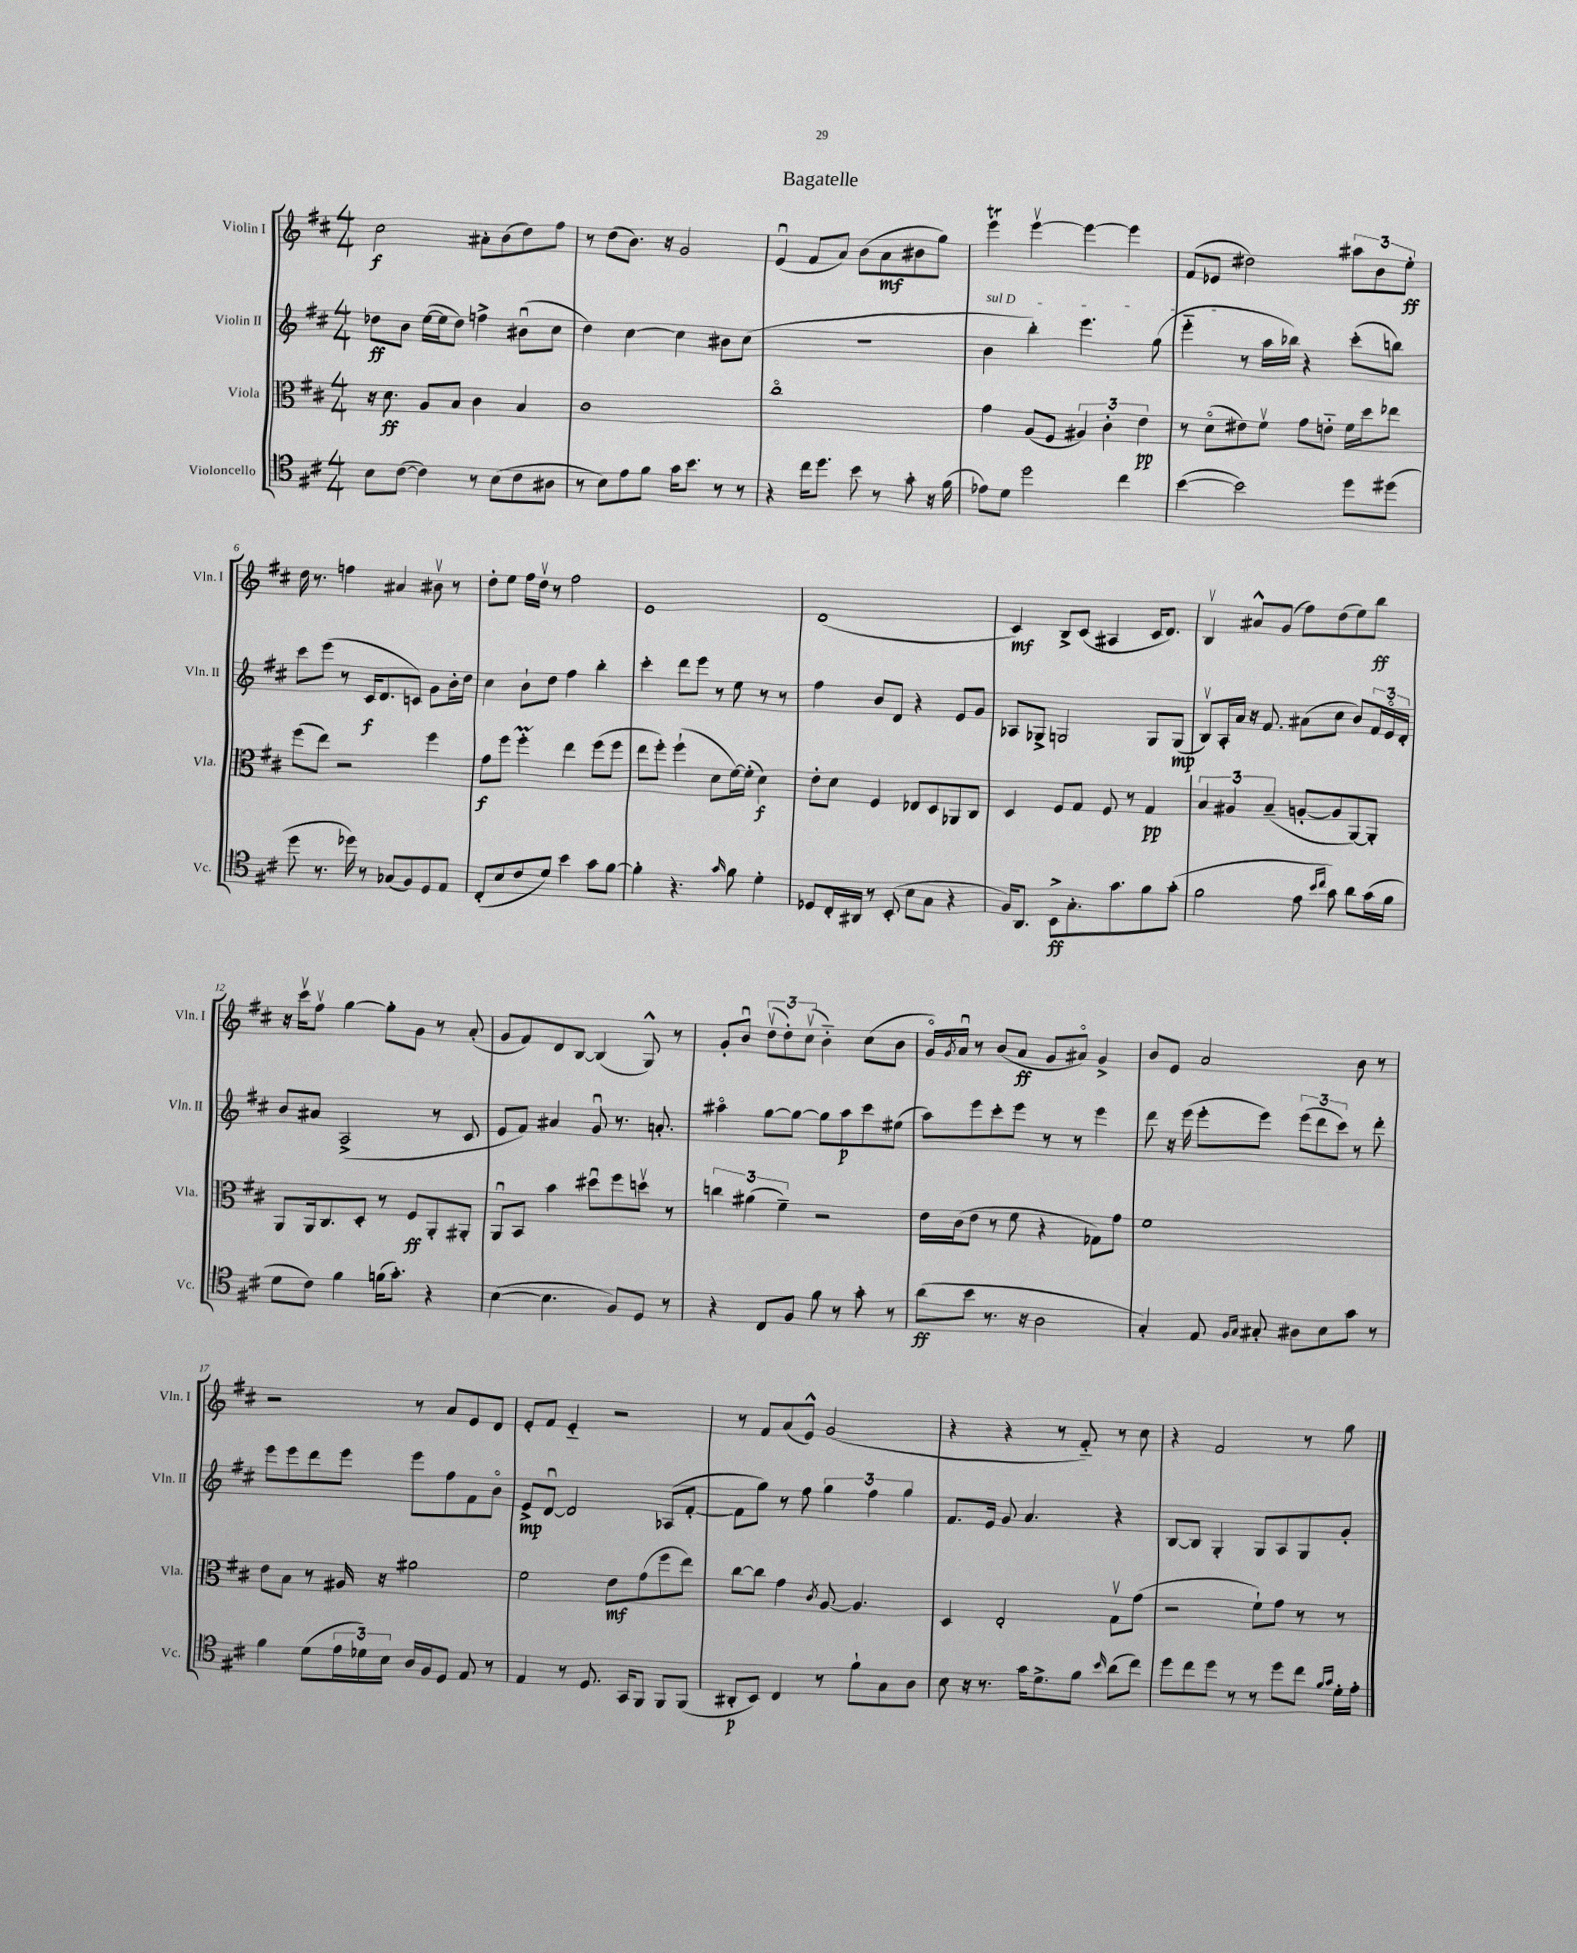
\header { title = "Bagatelle" }
<<
\new StaffGroup <<
\new Staff = "s0" \with { instrumentName = "Violin I" shortInstrumentName = "Vln. I" } {
    \clef treble \key d \major \numericTimeSignature \time 4/4
    cis''2\f ais'8-. b'8( d''8) fis''8 |
    r8 d''8( b'8.) r16 g'2 |
    e'4\downbow( fis'8 a'8) b'8( a'8\mf bis'8 g''8) |
    e'''4\trill e'''4~\upbow e'''4~ e'''4 |
    fis'8( ees'8 dis''2) \tuplet 3/2 { ais''8 b'8 e''8-.\ff } |
    d''16 r8. f''4 ais'4 bis'8\upbow r8 |
    d''8-. e''8 fis''16 d''16\upbow r8 fis''2 |
    e'1 |
    d'1( |
    cis'4\mf) b8-> cis'8( ais4 cis'16 d'8.) |
    b4\upbow ais'8-^ g'8( fis''8) d''8( e''8) b''8\ff |
    r16 cis'''16\upbow fis''8\upbow g''4~ g''8-. g'8 r8 a'8-.( |
    g'8 fis'8) d'8 b8~ b4( g8-^) r8 |
    g'8-. b'8\downbow \tuplet 3/2 { d''8\upbow( d''8-.) cis''8\upbow( } b'4-_) cis''8( b'8 |
    g'16\flageolet) \acciaccatura { g'8 } a'16\downbow r8 b'8( a'8\ff g'8 ais'8\flageolet) g'4-> |
    b'8 e'8 a'2 b'8 r8 |
    r2 r8 a'8 e'8 d'8 |
    e'8-. fis'8 e'4-_ r2 |
    r8 fis'8 a'8( e'8-^) g'2( |
    r4 r4 r8 fis'8-_) r8 cis''8 |
    r4 fis'2 r8 g''8 \bar "|." |
}
\new Staff = "s1" \with { instrumentName = "Violin II" shortInstrumentName = "Vln. II" } {
    \clef treble \key d \major \numericTimeSignature \time 4/4
    des''8\ff b'8 e''16~( e''16 des''8) f''4-> bis'8\downbow( cis''8 |
    d''4) cis''4~ cis''4 bis'8 cis''8( |
    R1 |
    \once \override TextSpanner.bound-details.left.text = \markup { \italic "sul D" } b'4\startTextSpan b''4-.) e'''4. g''8( |
    e'''4-_\stopTextSpan r8 a''16 bes''16) r4 cis'''8-.( b''8) |
    cis'''8 e'''8( r8 cis'16\f d'8. c'8) g'8 b'16-. d''16 |
    cis''4 b'8-! d''8 fis''4 b''4-. |
    cis'''4-. d'''8 e'''8 r8 e''8 r8 r8 |
    fis''4 b'8 d'8 r4 e'8 g'8 |
    aes8 ges8-> g2 g8 g8\mp( |
    b8\upbow) a16-. a'16 r16 fis'8. ais'8( cis''8 b'8) \tuplet 3/2 { fis'16 e'16\flageolet d'16-. } |
    b'8 ais'8 a2->( r8 cis'8 |
    e'8 fis'8) ais'4 g'8\downbow r8. a'8.-. |
    ais''4\flageolet g''8~ g''8~ g''8 ais''8\p cis'''8 eis''8( |
    a''8) e'''8 cis'''8-. e'''8 r8 r8 e'''4 |
    d'''8 r16 e'''16( e'''8-. e'''8) \tuplet 3/2 { e'''8( d'''8 cis'''8) } r8 d'''8-. |
    e'''8 e'''8 d'''8 e'''8 e'''8 fis''8 fis'8 b'8\flageolet |
    e'8->\mp d'8~\downbow d'2 aes8( fis'8~-. |
    fis'8 g''8) r8 fis''8 \tuplet 3/2 { g''4 fis''4 g''4 } |
    fis'8. e'16 g'8 a'4. r4 |
    b8~ b8 g4-. g8 a8 g8 g'8-. \bar "|." |
}
\new Staff = "s2" \with { instrumentName = "Viola" shortInstrumentName = "Vla." } {
    \clef alto \key d \major \numericTimeSignature \time 4/4
    r16 d'8.\ff a8 b8 cis'4 b4 |
    cis'1 |
    cis''1\flageolet |
    g'4 a8( fis8 \tuplet 3/2 { ais4) cis'4-. e'4\pp } |
    r8 d'8\flageolet( eis'8) fis'8\upbow g'8 e'8-_ fis'16 d''16 ees''8 |
    fis''8( e''8) r2 fis''4 |
    g'8\f fis''8 fis''4-.\prall e''4 fis''8( fis''8 |
    e''8 fis''8-.) fis''4-!( d'8 fis'16~) fis'16-.( d'4\f) |
    e'8-. d'8 fis4 ees8 d8 aes,8 cis8 |
    d4 fis8 g8 fis8 r8 g4\pp |
    \tuplet 3/2 { b4 ais4 b4--( } a8~-. a8 a,8~) a,8-. |
    a,8 a,16 cis8. d8-. r8 fis8\ff a,8-. ais,8-. |
    a,8\downbow b,8 b'4 dis''8\downbow fis''8 d''8\upbow r8 |
    \tuplet 3/2 { c''4 ais'4( fis'4--) } r2 |
    e'16 cis'16( e'8 r8 fis'8 r4 ges8) g'8 |
    fis'1 |
    e'8 b8 r8 ais16 r16 ais'2 |
    fis'2 e'8\mf g'8( fis''8 e''8) |
    cis''8~ cis''8 g'4 \acciaccatura { cis'8 } a8~ a4. |
    d4 e2-. g8\upbow g'8( |
    r2 fis'8-!) g'8 r8 r8 \bar "|." |
}
\new Staff = "s3" \with { instrumentName = "Violoncello" shortInstrumentName = "Vc." } {
    \clef tenor \key d \major \numericTimeSignature \time 4/4
    b8 cis'8~( cis'4) r8 b8( cis'8 ais8 |
    r8 b8) e'8 fis'8 g'16 b'8. r8 r8 |
    r4 cis''16 d''8. b'8 r8 g'8-. r16 fis'16( |
    ees'8) d'8 d''2 cis''4 |
    b'4~( b'2) d''8 dis''8( |
    d''8 r8. des''16) r8 ges8( fis8) d8 e8 |
    cis8-.( b8 cis'8 d'8) b'4 g'8 fis'8~ |
    fis'4-. r4. \grace { g'16 } fis'8 d'4-. |
    des8 cis16-. ais,16 r8 b,8-.( b8 g8 r4 |
    fis16) a,8. b,8->\ff g8.-. g'8. fis'8 g'8-.( |
    fis'2 e'8 \grace { b'16 cis''16 } g'8) a'8 g'16( fis'16 |
    d'8 cis'8) fis'4 f'16( g'8.-.) r4 |
    b4~( b4. fis8) d8 r8 |
    r4 cis8 fis8 fis'8 r8 g'8-. r8 |
    a'8\ff( b'8 r8. r16 a2 |
    g4-.) e8 \grace { fis16 g16 } gis8-. ais8 b8 g'8 r8 |
    fis'4 d'8( \tuplet 3/2 { e'16 des'16) b16 } a16 fis16 d8 e8 r8 |
    e4 r8 d8. g,16 fis,8 fis,8 fis,8( |
    ais,8-.\p b,8) cis4 r8 fis'8-! g8 a8 |
    b8 r16 r8. g'16 d'8.-> fis'8 \grace { b'16 } a'8( cis''8) |
    d''8 cis''8 d''8 r8 r8 d''8 cis''8 \grace { fis'16 g'16 } d'16-. e'16-. \bar "|." |
}
>>
>>
